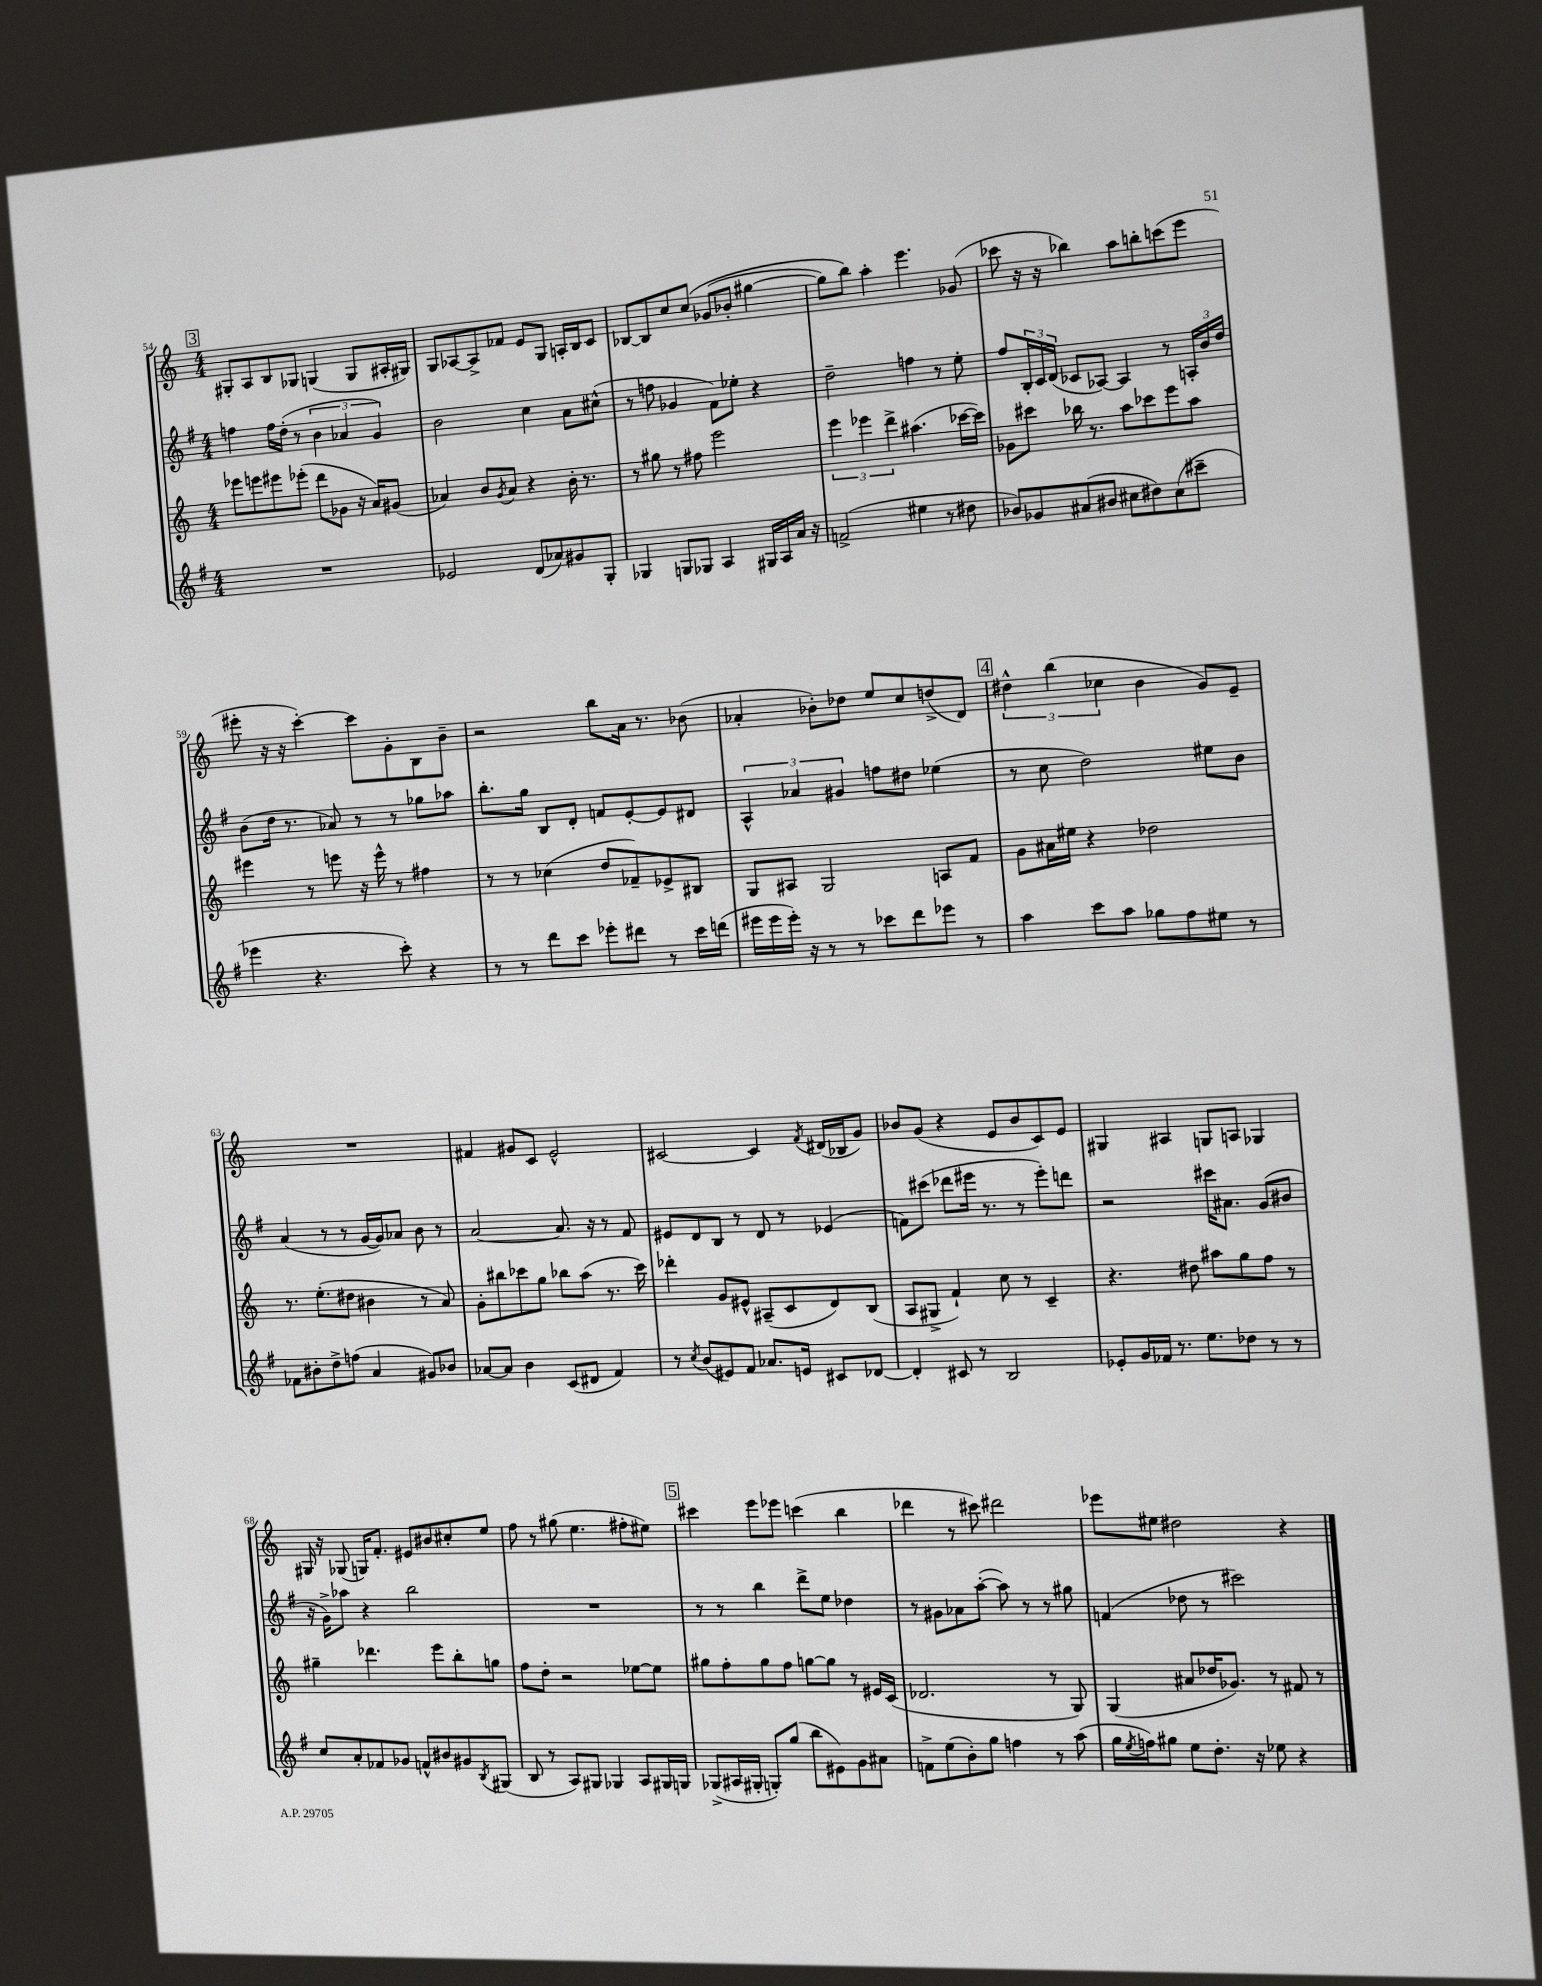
<<
\new StaffGroup <<
\new Staff = "s0" {
    \clef treble \key c \major \numericTimeSignature \time 4/4
    \mark \markup { \box "3" } gis8-. a8 b8 ges8 g4( g8 ais16-. gis16) |
    g8 aes8~ aes8-> fes'8 e'8 g8 a16-. b16 c'8 |
    bes8~ bes8 c''8 c''8\( ges'8( bes'8-. gis''4~ |
    gis''8) b''8\) a''4-. e'''4. ges'8( |
    ces'''8 r16 r16 bes''4) a''8 b''8-. c'''8( e'''8 |
    eis'''8-. r16 r16 c'''4~-.) c'''8 g'8-. b8 b'8-- |
    r2 b''8 a'16 r8. bes'8( |
    aes'4-. bes'8-.) des''8 e''8 c''8 d''8->( d'8) |
    \mark \markup { \box "4" } \tuplet 3/2 { dis''4-^ b''4( ces''4 } b'4 g'8) e'8-- |
    R1 |
    fis'4 gis'8 c'8 e'2-^ |
    cis'2~ cis'4 \acciaccatura { f'8 } dis'16( bes16 g'8) |
    bes'8 g'8( r4 e'8 bes'8 c'8) e'8 |
    gis4 ais4 g8 a8 ges4 |
    gis16 r16 ges8( g16) f'8.-. eis'8 bis'8 cis''8-. e''8 |
    f''8 r8 gis''8( e''4. fis''8-. eis''8) |
    \mark \markup { \box "5" } cis'''4 e'''8 ees'''8 c'''4( b''4 |
    des'''4 r8 cis'''8) dis'''2 |
    ees'''8 eis''8 dis''2 r4 \bar "|." |
}
\new Staff = "s1" {
    \clef treble \key g \major \numericTimeSignature \time 4/4
    \mark \markup { \box "3" } f''4 f''16 d''16-.( r8 \tuplet 3/2 { b'4 aes'4 g'4) } |
    b'2 c''4 a'8 cis''8-^( |
    r8 f''8 ges'4 fis'8) ees''8-. r4 |
    d''2-- f''4 r8 e''8-. |
    fis''8 \tuplet 3/2 { b16-. c'16 d'16( } ces'8 aes8~) aes4 r8 \tuplet 3/2 { a16-. b'16 d''16 } |
    b'8( d''16 r8. aes'8) r8 r8 ges''8 aes''8 |
    b''8.-. g''16 b8 d'8-. f'8 e'8~-. e'8 dis'8 |
    \tuplet 3/2 { a4-^ aes'4 gis'4 } f''8 dis''8 ees''4( |
    \mark \markup { \box "4" } r8 c''8 d''2) eis''8 b'8 |
    a'4( r8 r8 g'16~ g'16) aes'8 b'8 r8 |
    a'2~ a'8. r16 r8 fis'8 |
    eis'8 d'8 b8 r8 d'8 r8 ees'4( |
    f'8) cis'''8( des'''8 eis'''16 r8. r8 eis'''8-.) d'''8 |
    r2 cis'''16 ais'8. g'8( bis'8 |
    r16 g'16->) aes''8 r4 b''2 |
    R1 |
    \mark \markup { \box "5" } r8 r8 b''4 d'''8-> e''8 des''4 |
    r8 gis'8 aes'8 a''8~-.( a''8) r8 r8 gis''8 |
    f'4( des''8 r8 cis'''2) \bar "|." |
}
\new Staff = "s2" {
    \clef treble \key c \major \numericTimeSignature \time 4/4
    \mark \markup { \box "3" } ees'''8 e'''8 eis'''8 ees'''8-.( d'''8 ges'8 r16 a'16) gis'8( |
    aes'4) b'8 \acciaccatura { g'8 } aes'8 r4 b'16-. r8. |
    r8 gis''8 r8 fis''8 e'''2 |
    \tuplet 3/2 { e'''4 ees'''4 d'''4-> } ais''4.( ces'''16~ ces'''16) |
    ges'8 cis'''8 bes''16 r8. a''8 ces'''8 e'''8 a''8 |
    eis'''4 r8 e'''8 r16 e'''16-^ r8 fis''4 |
    r8 r8 ces''4( d''8 fes'8--) ees'8-> bis8 |
    g8 ais8 g2 a8 f'8 |
    \mark \markup { \box "4" } g'8 ais'16 eis''16 r4 des''2 |
    r8. e''8.-.( dis''8 bis'4 r8 a'8) |
    g'8-. bis''8 ces'''8 g''8 bes''8 a''8( r8. ces'''16) |
    des'''4-. g'8 eis'8-^ ais8--( c'8 d'8) b8( |
    a8 gis8-> f'4-!) c''8 r8 c'4-- |
    r4. dis''8 ais''8 g''8 f''8 r8 |
    gis''4-- des'''4. e'''8 b''8-. g''8 |
    f''8 d''8-. r2 ees''8~ ees''8 |
    \mark \markup { \box "5" } gis''8 f''8-. gis''8 f''8 g''8~ g''8 r8 eis'16 c'16( |
    des'2. r8 g8) |
    g4( ais'8 des''16 ges'8.) r8 fis'8 r8 \bar "|." |
}
\new Staff = "s3" {
    \clef treble \key g \major \numericTimeSignature \time 4/4
    \mark \markup { \box "3" } R1 |
    ees'2 d'8( aes'8) gis'8 g8-. |
    ges4 g8 ges8 a4 gis16 a16 a'16 r16 |
    f'2->( eis''4 r8 dis''8 |
    bes'8) ges'8 ais'8( bis'8 cis''8 dis''8) cis''8( cis'''8-- |
    ees'''4 r4. c'''8-.) r4 |
    r8 r8 d'''8 c'''8 ees'''8-. dis'''8 r8 c'''16 d'''16( |
    eis'''16 eis'''16 eis'''16-.) r16 r8 r8 ces'''8 d'''8 ees'''8 r8 |
    \mark \markup { \box "4" } a''4 c'''8 a''8 ges''8 fis''8 eis''8 r8 |
    fes'8 bis'8-. d''8-> f''8( a'4 gis'8) bes'8 |
    aes'8~ aes'8 b'4 c'8( dis'8 fis'4) |
    r8 \acciaccatura { c''8 } b'8( eis'8) fis'8 aes'8. e'16 cis'8 des'8~ |
    des'4-. cis'8 r8 b2 |
    ees'8-. g'16 fes'16 r8. e''8. des''8 r8 r8 |
    c''8 a'8-. fes'8 ges'8 f'8-^ bis'8 gis'8 \acciaccatura { b8 } gis8( |
    b8 r8 a8) gis8 ges4 a8 gis16 g16 |
    \mark \markup { \box "5" } ges8->( ais16 gis16-. g8-.) g''8( b''8 eis'8) g'8 ais'8 |
    f'8-> e''8( b'8-.) g''8 f''4 r8 a''8( |
    g''16 \acciaccatura { e''8 } f''16) gis''8 e''8 d''8.-. r16 ees''8 r4 \bar "|." |
}
>>
>>
\layout { \context { \Score currentBarNumber = #54 } }
